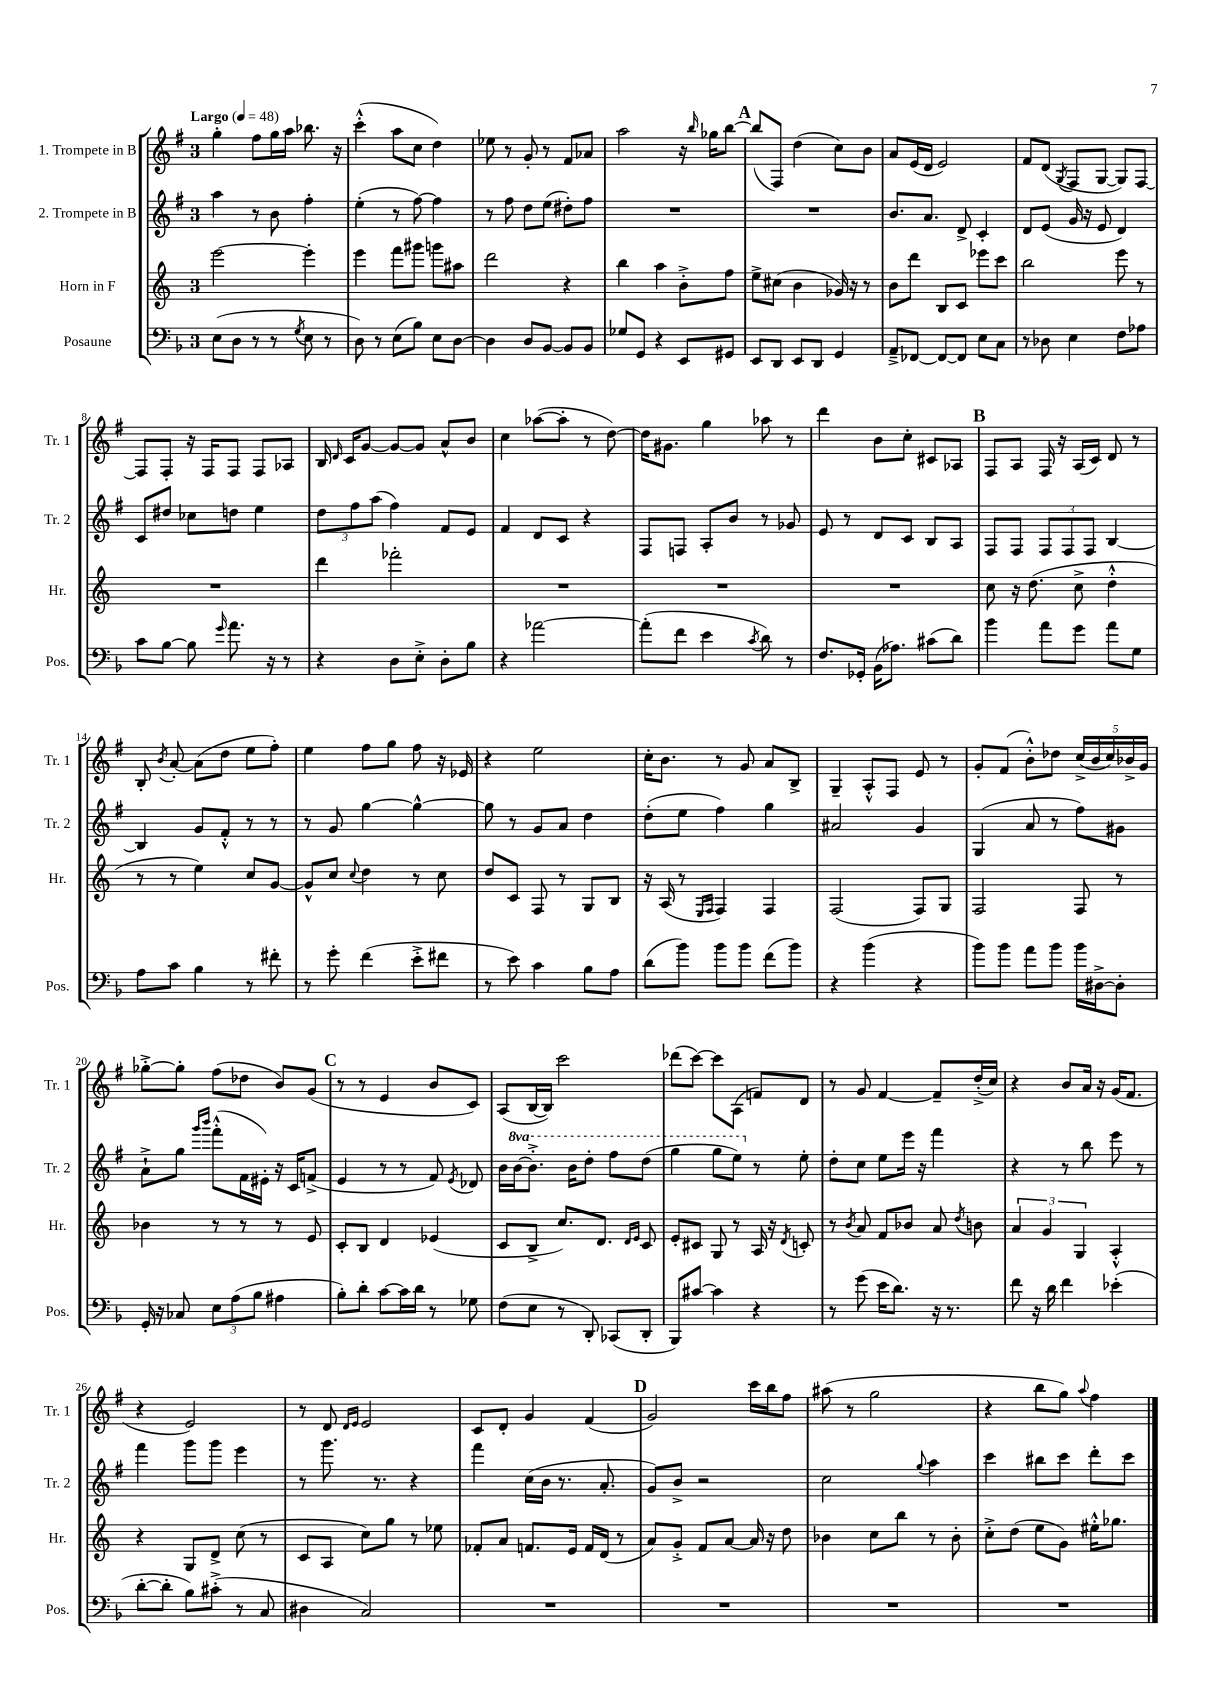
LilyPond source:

<<
\new StaffGroup <<
\new Staff = "s0" \with { instrumentName = "1. Trompete in B" shortInstrumentName = "Tr. 1" } {
    \clef treble \key g \major \once \override Staff.TimeSignature.style = #'single-digit \time 3/4 \tempo "Largo" 4 = 48
    \autoBeamOff g''4-. fis''8[ g''16 a''16] bes''8. r16 |
    c'''4-.-^( a''8[ c''8] d''4) |
    ees''8 r8 g'8-. r8 fis'8[ aes'8] |
    a''2 r16 \grace { b''16 } ges''16[ b''8]~ |
    \mark \markup { \bold "A" } b''8[( fis8]) d''4( c''8[) b'8] |
    a'8[ e'16( d'16] e'2) |
    fis'8[ d'8]( \acciaccatura { g8 } fis8[ g8]~ g8[) fis8]~ |
    fis8[ fis8]-. r16 fis16[ fis8] fis8[ aes8] |
    b16 \grace { d'16 } c'16[ g'8]~ g'8[~ g'8] a'8[-^ b'8] |
    c''4 aes''8[~( aes''8]-. r8 d''8~) |
    d''16[ gis'8.] g''4 aes''8 r8 |
    d'''4 b'8[ c''8]-. cis'8[ aes8] |
    \mark \markup { \bold "B" } fis8[ a8] fis16 r16 a16[( c'16]) d'8 r8 |
    b8-. \acciaccatura { b'8 } a'8~-. a'8[( d''8] e''8[ fis''8]-.) |
    e''4 fis''8[ g''8] fis''8 r16 ees'16 |
    r4 e''2 |
    c''16[-. b'8.] r8 g'8 a'8[ b8]-> |
    g4-- a8[-.-^ fis8] e'8 r8 |
    g'8[-. fis'8]( b'8[-.-^) des''8] \tuplet 5/4 { c''16[->( b'16 c''16) bes'16-> g'16] } |
    ges''8[~-.-> ges''8]-. fis''8[( des''8] b'8[) g'8]( |
    \mark \markup { \bold "C" } r8 r8 e'4 b'8[ c'8]) |
    a8[( b16~ b16]) c'''2 |
    des'''8[( c'''8]~) c'''8[ a8]( f'8[) d'8] |
    r8 g'8 fis'4~ fis'8[-- d''16-.->( c''16]) |
    r4 b'8[ a'16] r16 g'16[( fis'8.] |
    r4 e'2) |
    r8 d'8 \grace { d'16[ e'16] } e'2 |
    c'8[ d'8]-. g'4 fis'4( |
    \mark \markup { \bold "D" } g'2) c'''16[ b''16 fis''8] |
    ais''8( r8 g''2 |
    r4 b''8[ g''8]) \appoggiatura { a''8 } fis''4 \bar "|." |
}
\new Staff = "s1" \with { instrumentName = "2. Trompete in B" shortInstrumentName = "Tr. 2" } {
    \clef treble \key g \major \once \override Staff.TimeSignature.style = #'single-digit \time 3/4 \set Staff.ottavationMarkups = #ottavation-simple-ordinals
    \autoBeamOff a''4 r8 b'8 fis''4-. |
    e''4-.( r8 fis''8~) fis''4 |
    r8 fis''8 d''8[ e''8]( dis''8[-.) fis''8] |
    R2. |
    \mark \markup { \bold "A" } R2. |
    b'8.[ a'8.] d'8-> c'4-. |
    d'8[ e'8]( g'16 r16 e'8 d'4) |
    c'8[ dis''8] ces''8[ d''8] e''4 |
    \tuplet 3/2 { d''8[ fis''8 a''8]( } fis''4) fis'8[ e'8] |
    fis'4 d'8[ c'8] r4 |
    fis8[ f8] a8[-. b'8] r8 ges'8 |
    e'8 r8 d'8[ c'8] b8[ a8] |
    \mark \markup { \bold "B" } fis8[ fis8] \tuplet 3/2 { fis8[ fis8 fis8] } b4~ |
    b4 g'8[ fis'8]-.-^ r8 r8 |
    r8 g'8 g''4~ g''4~-^ |
    g''8 r8 g'8[ a'8] d''4 |
    d''8[-.( e''8] fis''4) g''4 |
    ais'2 g'4 |
    g4( a'8 r8 fis''8[) gis'8] |
    a'8[-!-> g''8] \grace { g'''16[ b'''16] } fis'''8[-.-^( fis'16 eis'16]-.) r16 c'16[ f'8]->( |
    \mark \markup { \bold "C" } e'4 r8 r8 fis'8) \acciaccatura { e'8 } des'8 |
    b'16[ \ottava #1 b''16~ b''8.]-.-> b''16[ d'''8]-. fis'''8[ d'''8]( |
    g'''4 g'''8[ e'''8]) \ottava #0 r8 e''8-. |
    d''8[-. c''8] e''8[ e'''16] r16 fis'''4 |
    r4 r8 b''8 e'''8 r8 |
    fis'''4 g'''8[ g'''8] e'''4 |
    r8 g'''8. r8. r4 |
    fis'''4 c''16[( b'16] r8. a'8.-. |
    \mark \markup { \bold "D" } g'8[) b'8]-> r2 |
    c''2 \appoggiatura { g''8 } a''4 |
    c'''4 bis''8[ c'''8] d'''8[-. c'''8] \bar "|." |
}
\new Staff = "s2" \with { instrumentName = "Horn in F" shortInstrumentName = "Hr." } {
    \clef treble \key c \major \once \override Staff.TimeSignature.style = #'single-digit \time 3/4
    \autoBeamOff e'''2~ e'''4-. |
    e'''4 f'''8[ gis'''8] g'''8[ ais''8] |
    d'''2 r4 |
    b''4 a''4 b'8[-.-> f''8] |
    \mark \markup { \bold "A" } e''8[-> cis''8]( b'4 ges'16) r16 r8 |
    b'8[ d'''8] b8[ c'8] ees'''8[ c'''8] |
    b''2 e'''8 r8 |
    R2. |
    d'''4 fes'''2-. |
    R2. |
    R2. |
    R2. |
    \mark \markup { \bold "B" } c''8 r16 d''8.( c''8-> d''4-.-^ |
    r8 r8 e''4) c''8[ g'8]~ |
    g'8[-^ c''8] \appoggiatura { c''8 } d''4 r8 c''8 |
    d''8[ c'8] f8 r8 g8[ b8] |
    r16 a16( r8 \grace { e16[ f16] } f4) f4 |
    f2( f8[) g8] |
    f2 f8 r8 |
    bes'4 r8 r8 r8 e'8 |
    \mark \markup { \bold "C" } c'8[-. b8] d'4 ees'4( |
    c'8[ b8]-> c''8.[) d'8.] \grace { d'16[ e'16] } c'8 |
    e'8[-. cis'8] g8 r8 a16 r16 \acciaccatura { d'8 } c'8-. |
    r8 \acciaccatura { b'8 } a'8 f'8[ bes'8] a'8 \acciaccatura { d''8 } b'8 |
    \tuplet 3/2 { a'4 g'4 g4 } a4-.-^ |
    r4 g8[ d'8]-> c''8( r8 |
    c'8[ a8] c''8[) g''8] r8 ees''8 |
    fes'8[-. a'8] f'8.[ e'16] f'16[ d'16]( r8 |
    \mark \markup { \bold "D" } a'8[) g'8]-.-> f'8[ a'8]~ a'16 r16 d''8 |
    bes'4 c''8[ b''8] r8 bes'8-. |
    c''8[-.-> d''8]( e''8[ g'8]) eis''16[-.-^ ges''8.] \bar "|." |
}
\new Staff = "s3" \with { instrumentName = "Posaune" shortInstrumentName = "Pos." } {
    \clef bass \key f \major \once \override Staff.TimeSignature.style = #'single-digit \time 3/4
    \autoBeamOff e8[( d8] r8 r8 \acciaccatura { g8 } e8 r8 |
    d8) r8 e8[( bes8]) e8[ d8]~ |
    d4 d8[ bes,8]~ bes,8[ bes,8] |
    ges8[ g,8] r4 e,8[ gis,8] |
    \mark \markup { \bold "A" } e,8[ d,8] e,8[ d,8] g,4 |
    a,8[---> fes,8]~ fes,8[~ fes,8] e8[ c8] |
    r8 des8 e4 f8[ aes8] |
    c'8[ bes8]~ bes8 \grace { g'16 } a'8. r16 r8 |
    r4 d8[ e8]-.-> d8[-. bes8] |
    r4 aes'2~ |
    aes'8[-.( f'8] e'4 \acciaccatura { c'8 } d'8) r8 |
    f8.[ ges,16]-. bes,16[( aes8.]) cis'8[( d'8]) |
    \mark \markup { \bold "B" } bes'4 a'8[ g'8] a'8[ g8] |
    a8[ c'8] bes4 r8 fis'8-. |
    r8 g'8-. f'4( e'8[-.-> fis'8] |
    r8 e'8) c'4 bes8[ a8] |
    d'8[( bes'8]) bes'8[ bes'8] f'8[( bes'8]) |
    r4 bes'4( r4 |
    bes'8[) bes'8] a'8[ bes'8] bes'16[ dis16~-> dis8]-. |
    g,16-. r16 ces8 \tuplet 3/2 { e8[ a8( bes8] } ais4 |
    \mark \markup { \bold "C" } bes8[-.) d'8]-. c'8[~ c'16 d'16] r8 ges8 |
    f8[( e8] r8 d,8-.) ces,8[( d,8]-. |
    bes,,8[) cis'8]~ cis'4 r4 |
    r8 g'8( e'16[ d'8.]) r16 r8. |
    f'8 r16 d'16 f'4 ees'4-.( |
    d'8[~-. d'8]-. bes8[) cis'8]-.->( r8 c8 |
    dis4 c2) |
    R2. |
    \mark \markup { \bold "D" } R2. |
    R2. |
    R2. \bar "|." |
}
>>
>>
